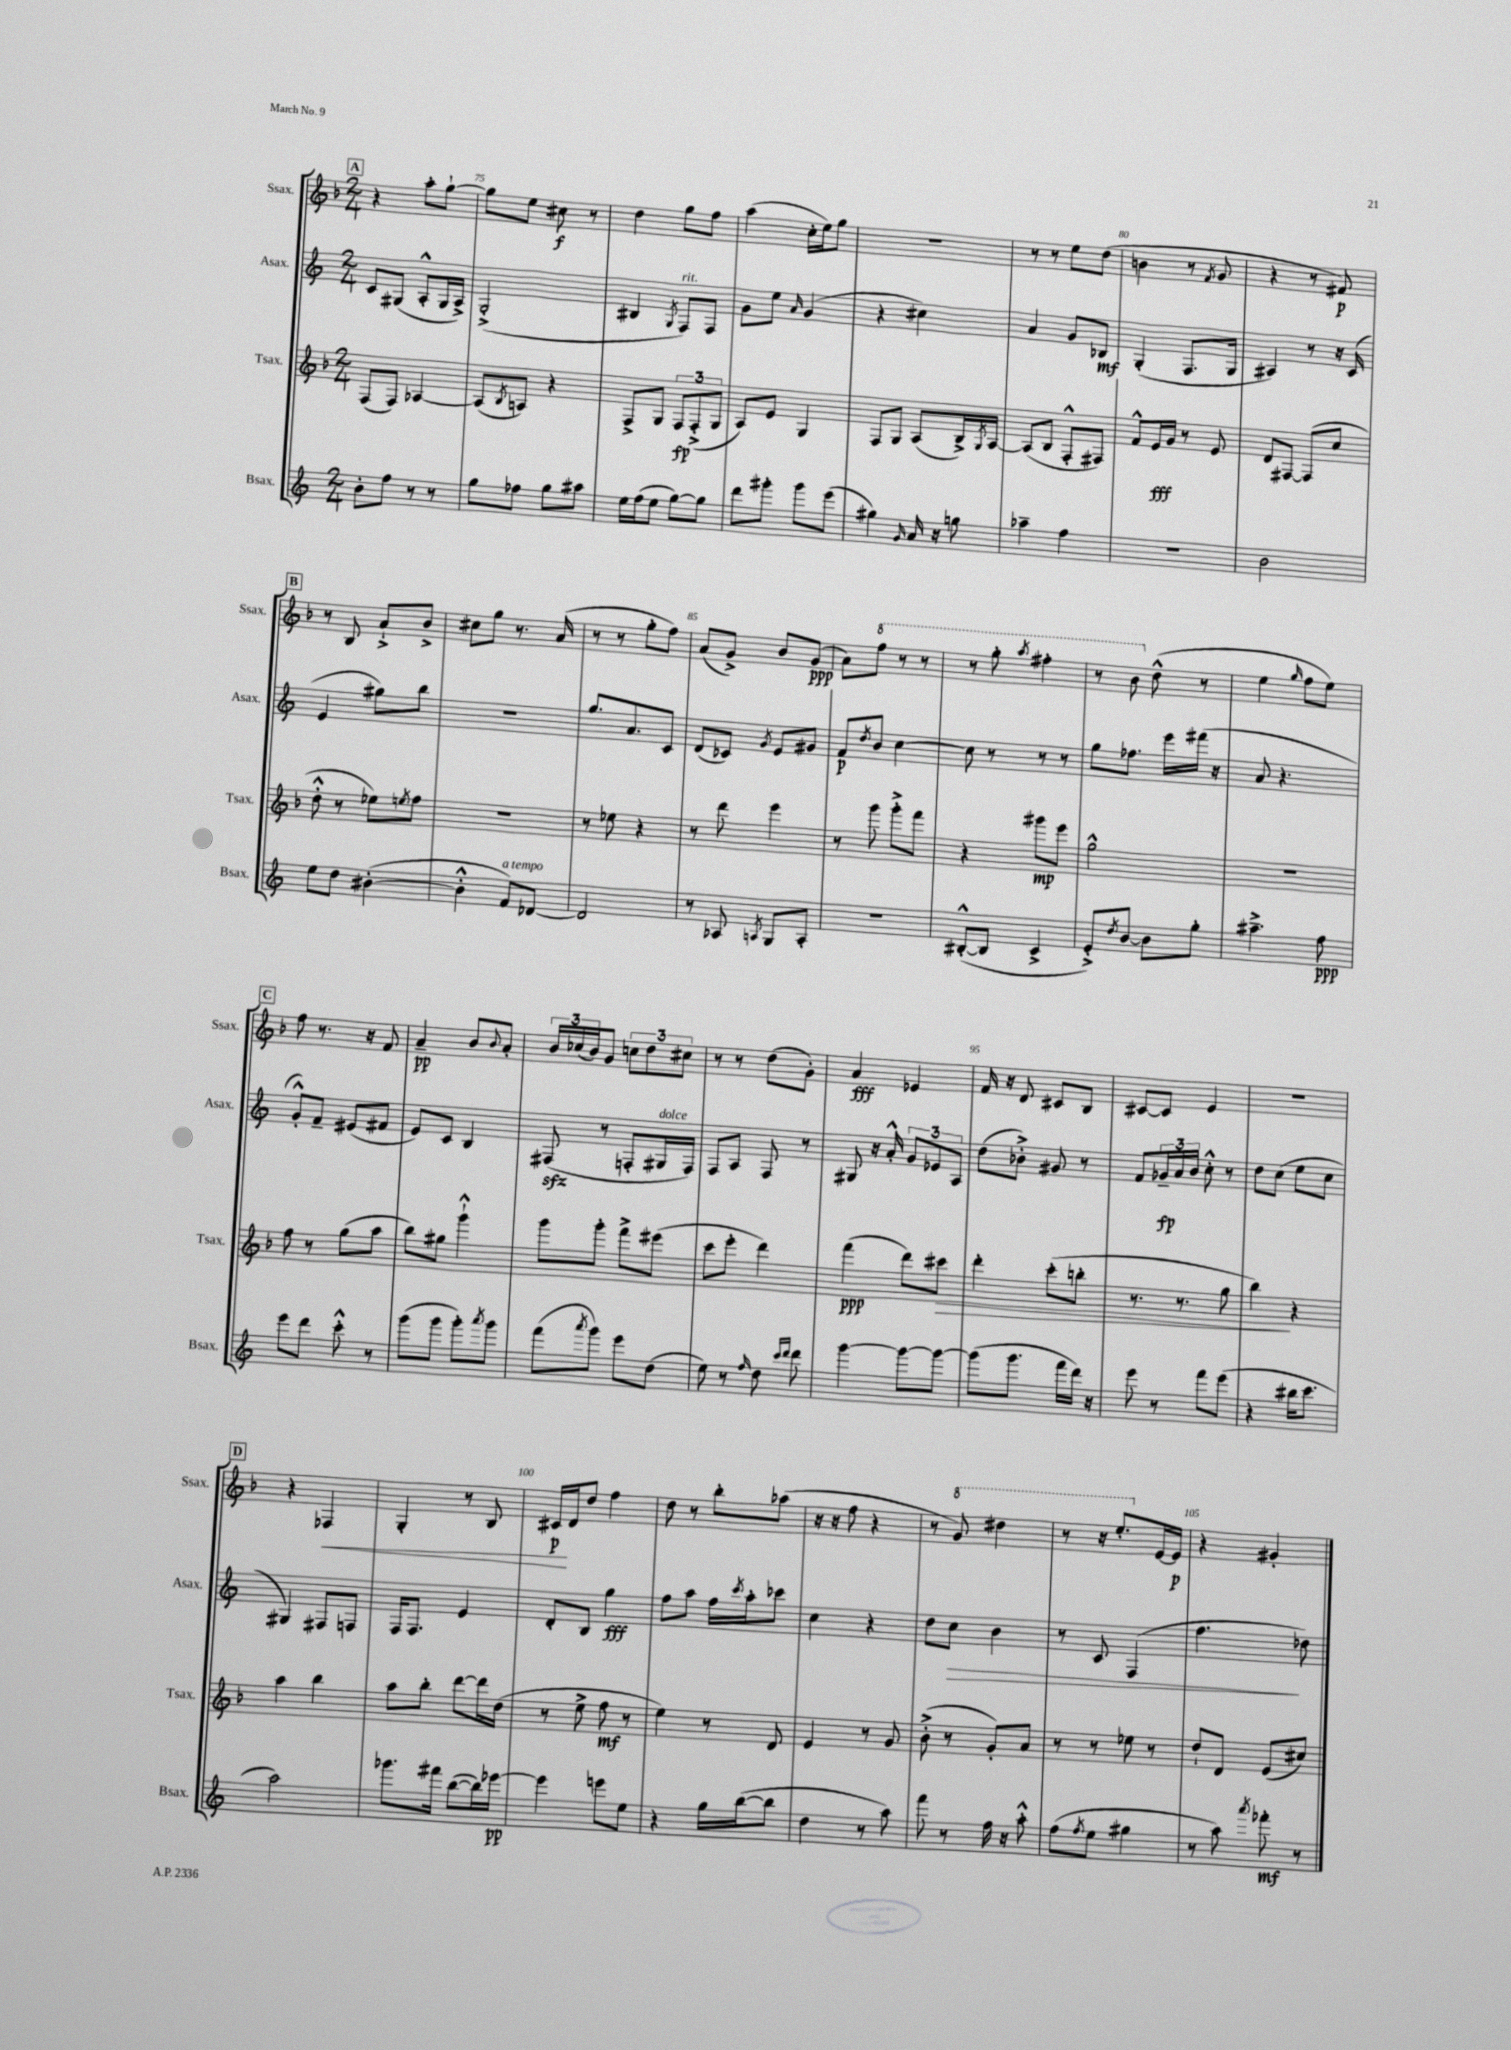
<<
\new StaffGroup <<
\new Staff = "s0" \with { instrumentName = "Ssax." shortInstrumentName = "Ssax." } {
    \clef treble \key f \major \numericTimeSignature \time 2/4
    \mark \markup { \box "A" } r4 a''8-. g''8~-! |
    g''8 e''8 cis''8\f r8 |
    d''4 g''8 f''8 |
    a''4( c''16-. e''16) g''8 |
    R2 |
    r8 r8 e''8 d''8( |
    b'4 r8 \acciaccatura { f'8 } g'8 |
    r4 r8 fis'8\p) |
    \mark \markup { \box "B" } r8 bes8 a'8-!-> bes'8-> |
    cis''8 g''8 r8. a'16( |
    r8 r8 g''8-. f''8) |
    a'8( g'8->) bes'8 g'8\ppp( |
    a'8) \ottava #1 f'''8 r8 r8 |
    r8 g'''8-. \acciaccatura { a'''8 } fis'''4-. |
    r8 bes''8 \ottava #0 d''8-^( r8 |
    e''4 \grace { g''16 } f''8 e''8) |
    \mark \markup { \box "C" } f''8 r8. r16 f'8 |
    a'4--\pp bes'8 \appoggiatura { bes'8 } a'8-. |
    \tuplet 3/2 { bes'16 ces''16( bes'16) } g'8 \tuplet 3/2 { c''8 d''8 cis''8 } |
    r8 r8 d''8( g'8-.) |
    a'4\fff ees'4 |
    f'16 r16 d'8 cis'8 bes8 |
    cis'8~ cis'8 e'4 |
    r2 |
    \mark \markup { \box "D" } r4 fes4\< |
    g4-. r8 bes8 |
    cis'16\p\! d'16 d''8 f''4 |
    d''8 r8 bes''8-. aes''8( |
    r16 r16 f''8 r4 |
    r8 \ottava #1 g''8) dis'''4 |
    r8 r16 e'''8.-. \ottava #0 e'16~ e'16\p |
    r4 gis'4-. \bar "|." |
}
\new Staff = "s1" \with { instrumentName = "Asax." shortInstrumentName = "Asax." } {
    \clef treble \key c \major \numericTimeSignature \time 2/4
    \mark \markup { \box "A" } c'8 gis8( a8-.-^ gis16 a16->) |
    g2-.->( |
    bis4 \acciaccatura { g8 } f8^\markup { \italic "rit." }) f8 |
    g'8 e''8 \grace { a'16 } g'4( |
    r4 cis''4) |
    a'4 g'8 bes8\mf |
    g4-.( f8. g16 |
    ais4) r8 r16 c'16( |
    \mark \markup { \box "B" } e'4 gis''8) b''8 |
    r2 |
    g''8. a'8. c'8 |
    d'8( ces'8) \acciaccatura { g'8 } e'8 gis'8 |
    f'8\p \acciaccatura { d''8 } b'8 c''4~ |
    c''8 r8 r8 r8 |
    g''8 fes''8. e'''16 fis'''16( r16 |
    a'8 r4. |
    \mark \markup { \box "C" } g'8-.-^) f'8-- eis'8( fis'8 |
    e'8) c'8 b4 |
    fis8\sfz( r8 f8-. gis16^\markup { \italic "dolce" } f16) |
    f8 a8 f8 r8 |
    gis8 r16 a'16-.-^ \tuplet 3/2 { g'8 ees'8 a8 } |
    d''8( bes'8-.->) gis'8 r8 |
    f'8 \tuplet 3/2 { ges'16--\fp a'16 b'16 } c''8-.-^ r8 |
    d''8 c''8( e''8 c''8 |
    \mark \markup { \box "D" } gis4) fis8 f8 |
    f16 f8. e'4 |
    d'8-. b8 g''4\fff |
    f''8 a''8 f''16 \acciaccatura { c'''8 } a''16-. ces'''8 |
    c''4 r4 |
    d''8 c''8\> b'4 |
    r8 c'8 f4( |
    f''4.\! des''8) \bar "|." |
}
\new Staff = "s2" \with { instrumentName = "Tsax." shortInstrumentName = "Tsax." } {
    \clef treble \key f \major \numericTimeSignature \time 2/4
    \mark \markup { \box "A" } f8( f8) aes4~ |
    aes8( \acciaccatura { bes8 } a8) r4 |
    f8-> g8 \tuplet 3/2 { f8\fp f8-.->( g8 } |
    a8) e'8 g4 |
    f8 g8 a8( bes16->) \acciaccatura { g8 } a16~ |
    a8( bes8 f8-.-^ fis8) |
    f'8-^ e'16\fff g'16 r8 e'8 |
    d'8 fis8~ fis8( c''8 |
    \mark \markup { \box "B" } d''8-.-^ r8 ees''8) \acciaccatura { e''8 } f''8 |
    R2 |
    r8 ees''8 r4 |
    r8 d'''8 e'''4 |
    r8 g'''8 g'''8-.-> f'''8 |
    r4 gis'''8\mp e'''8 |
    g''2-^ |
    R2 |
    \mark \markup { \box "C" } f''8 r8 g''8( a''8 |
    bes''8) gis''8 g'''4-!-^ |
    g'''8 g'''8-. f'''8-> eis'''8( |
    c'''8 e'''8-. d'''4) |
    f'''4\ppp( d'''8) cis'''8\> |
    d'''4-. c'''8-.( b''8-. |
    r8. r8. g''8 |
    bes''4\!) r4 |
    \mark \markup { \box "D" } a''4 bes''4 |
    a''8 bes''8-. d'''8~ d'''16 d''16( |
    r8 e''8-> f''8\mf r8 |
    e''4) r8 d'8 |
    e'4 r8 g'8 |
    bes'8-.->( r8 g'8-.) a'8 |
    r8 r8 ees''8 r8 |
    d''8-! d'8 e'8( cis''8) \bar "|." |
}
\new Staff = "s3" \with { instrumentName = "Bsax." shortInstrumentName = "Bsax." } {
    \clef treble \key c \major \numericTimeSignature \time 2/4
    \mark \markup { \box "A" } b'8-. f''8 r8 r8 |
    g''8 fes''8 g''8 ais''8 |
    e''16 f''16( e''8 g''8~) g''8 |
    d'''8 gis'''8-. gis'''8 e'''8( |
    gis''4) \grace { g'16 } a'16 r16 g''8 |
    aes''4-- f''4 |
    R2 |
    b'2 |
    \mark \markup { \box "B" } e''8 d''8 bis'4~-.( |
    bis'4-.-^ f'8^\markup { \italic "a tempo" }) des'8~ |
    des'2 |
    r8 aes8 \acciaccatura { a8 } g8 a8-. |
    r2 |
    bis8~-.-^( bis8 c'4-> |
    e'8-.->) \acciaccatura { d''8 } b'8~ b'8 g''8-. |
    ais''4.---> f''8\ppp |
    \mark \markup { \box "C" } e'''8 d'''8 c'''8-.-^ r8 |
    g'''8( g'''8 g'''8-.) \acciaccatura { a'''8 } g'''8 |
    f'''8( \acciaccatura { a'''8 } g'''8) e'''8 d''8( |
    e''8) r8 \grace { f''16 } d''8 \grace { c'''16 d'''16 } d'''8 |
    g'''4~ g'''8~ g'''8~ |
    g'''8( g'''8. f'''16 d'''16) r16 |
    e'''8 r8 f'''8 e'''8( |
    r4 bis''16 c'''8. |
    \mark \markup { \box "D" } a''2) |
    ges'''8. fis'''16 b''8~( b''16) ees'''16~\pp |
    ees'''4 e'''8 e''8 |
    r4 g''16 b''16~( b''8 |
    d''4 r8 a''8) |
    f'''8 r8 f''16 r16 a''8-.-^ |
    f''8( \acciaccatura { f''8 } e''8 gis''4 |
    r8 a''8) \acciaccatura { a'''8 } fes'''8-.\mf r8 \bar "|." |
}
>>
>>
\layout { \context { \Score currentBarNumber = #74 \override BarNumber.break-visibility = ##(#f #t #t) barNumberVisibility = #(every-nth-bar-number-visible 5) } }
